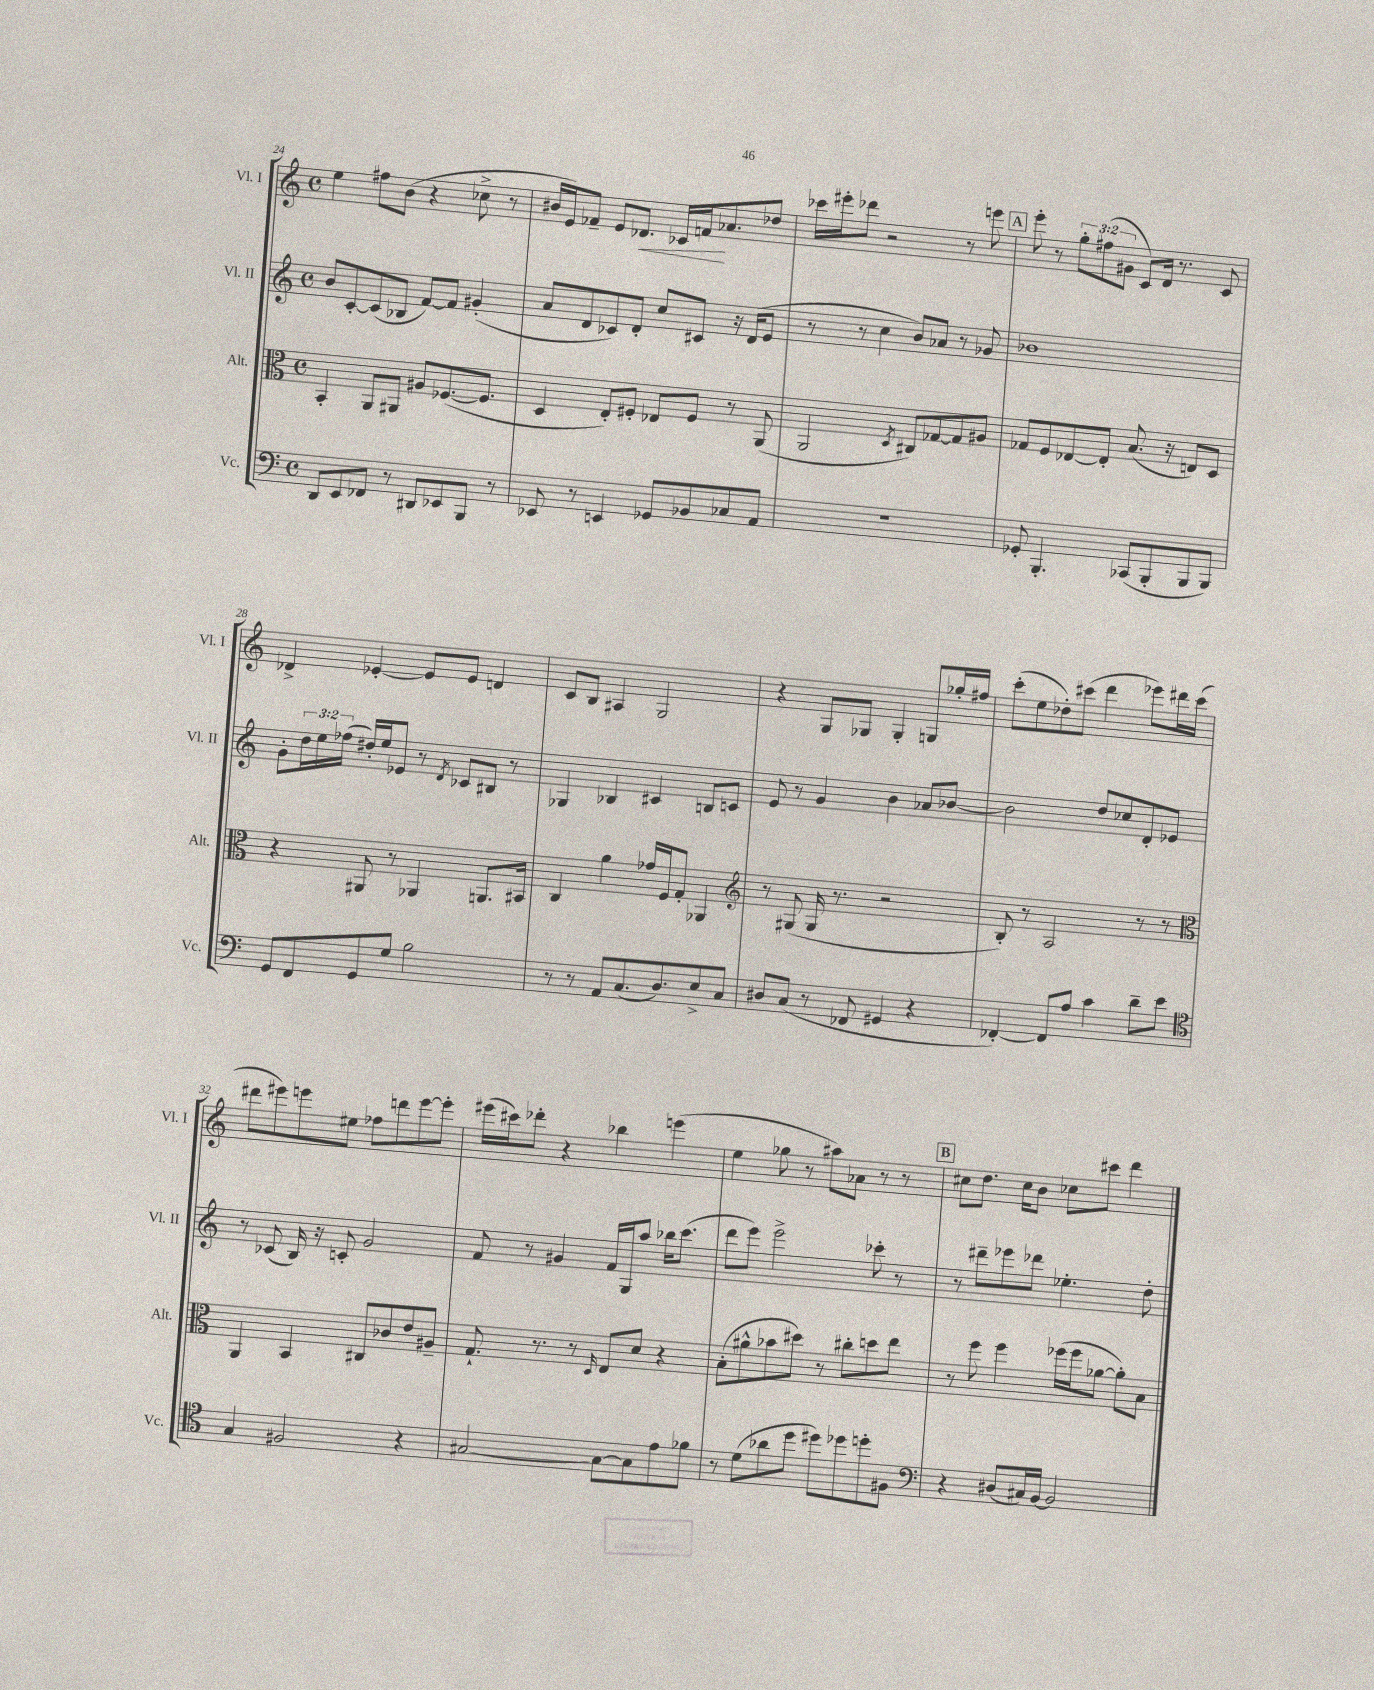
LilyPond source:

<<
\new StaffGroup <<
\new Staff = "s0" \with { instrumentName = "Vl. I" shortInstrumentName = "Vl. I" } {
    \clef treble \key c \major \defaultTimeSignature \time 4/4 \override Staff.TupletNumber.text = #tuplet-number::calc-fraction-text
    e''4 fis''8 b'8( r4 ces''8-> r8 |
    bis'16 e'16) fes'8-- e'8 des'8.\< ces'16 f'16\! aes'8. des''8 |
    ces'''16 eis'''16-. des'''8 r2 r8 e'''8 |
    \mark \markup { \box "A" } e'''8-. r8 \tuplet 3/2 { g''8-. fis''8( gis'8 } c'8) d'16 r8. c'8 |
    des'4-> ees'4~-. ees'8 ees'8 d'4 |
    c'8 b8 ais4 g2 |
    r4 g8 ges8 ges4-. g8 ges''16-. fis''16 |
    c'''8-.( e''8 des''8-.) cis'''8( d'''4 ees'''8) dis'''16 cis'''16( |
    dis'''8 eis'''8) e'''8 eis''8 fes''8 d'''8 e'''8~ e'''8-. |
    eis'''16( cis'''16) des'''8-. r4 bes''4 e'''4( |
    e''4 ges''8 r8 ais''8) aes'8 r8 r8 |
    \mark \markup { \box "B" } cis''8 d''8. cis''16 b'8 ces''8 cis'''8 d'''4 \bar "|." |
}
\new Staff = "s1" \with { instrumentName = "Vl. II" shortInstrumentName = "Vl. II" } {
    \clef treble \key c \major \defaultTimeSignature \time 4/4 \override Staff.TupletNumber.text = #tuplet-number::calc-fraction-text
    b'8 c'8~-. c'8( bes8 f'8~) f'8 gis'4-.( |
    a'8 d'8 ces'8) d'8-. c''8 cis'8 r16 d'16( e'8 |
    r8 r8 c''4 b'8) aes'8 r8 ges'8 |
    \mark \markup { \box "A" } bes'1 |
    g'8-. \tuplet 3/2 { d''16 e''16 fes''16( } dis''16-.) e''16 ees'8 r8 \acciaccatura { d'8 } ces'8 bis8 r8 |
    ges4 bes4 cis'4 b8 c'8 |
    e'8 r8 g'4 b'4 aes'8 bes'8~ |
    bes'2 d''8 ces''8 d'8-. ees'8 |
    r8 ces'8( b16) r16 c'8-. g'2 |
    f'8 r8 gis'4 f'16 g16 a''8 bes''16 c'''8.( |
    d'''8 e'''8) e'''2-> ces'''8-. r8 |
    \mark \markup { \box "B" } r8 dis'''8-- ees'''8 des'''8 ees''4.-. d''8-. \bar "|." |
}
\new Staff = "s2" \with { instrumentName = "Alt." shortInstrumentName = "Alt." } {
    \clef alto \key c \major \defaultTimeSignature \time 4/4
    b,4-. a,8 ais,8 ais8 fes8.~( fes8. |
    d4 e8-.) fis8-. ees8 fis8 r8 a,8( |
    a,2 \acciaccatura { d8 } cis8) ges8~ ges8 ais8 |
    \mark \markup { \box "A" } ges8 f8 ees8~ ees8-. b8.( r16 e8) d8 |
    r4 ais,8 r8 aes,4 a,8. bis,16 |
    c4 a'4 ges'16 f16 g8-. aes,4 |
    \clef treble r8 gis8( gis16 r8. r2 |
    b8-.) r8 a2 r8 r8 |
    \clef alto a,4 b,4 cis8 ces'8 e'8 ais8-- |
    g8.-! r8. r8 \grace { d16 } e8 d'8 r4 |
    b8-.( ais'8-^ bes'8 dis''8) r8 cis''8-. d''8 e''8 |
    \mark \markup { \box "B" } r8 f''8 f''4 fes''16( fes''16 aes'8~ aes'8-.) b8 \bar "|." |
}
\new Staff = "s3" \with { instrumentName = "Vc." shortInstrumentName = "Vc." } {
    \clef bass \key c \major \defaultTimeSignature \time 4/4
    d,8 e,8 fes,8 r8 dis,8 ees,8 b,,8 r8 |
    ees,8 r8 e,4 ges,8 bes,8 ces8 a,8 |
    R1 |
    \mark \markup { \box "A" } ges,8-. b,,4.-. ces,8( b,,8-. b,,8 b,,8) |
    g,8 f,8 g,8 g8 b2 |
    r8 r8 a,8 c8.( d8.) e8-> c8 |
    dis8 c8( r8 fes,8 gis,4 r4 |
    fes,4~-.) fes,8 a8 c'4 d'8-- e'8 |
    \clef tenor g4 fis2 r4 |
    gis2~ gis8~ gis8 e'8 fes'8 |
    r8 d'8( aes'8 d''8 dis''8) des''8 d''8-. fis8 |
    \mark \markup { \box "B" } \clef bass r4 dis8( cis16) b,16~ b,2 \bar "|." |
}
>>
>>
\layout { \context { \Score currentBarNumber = #24 } }
